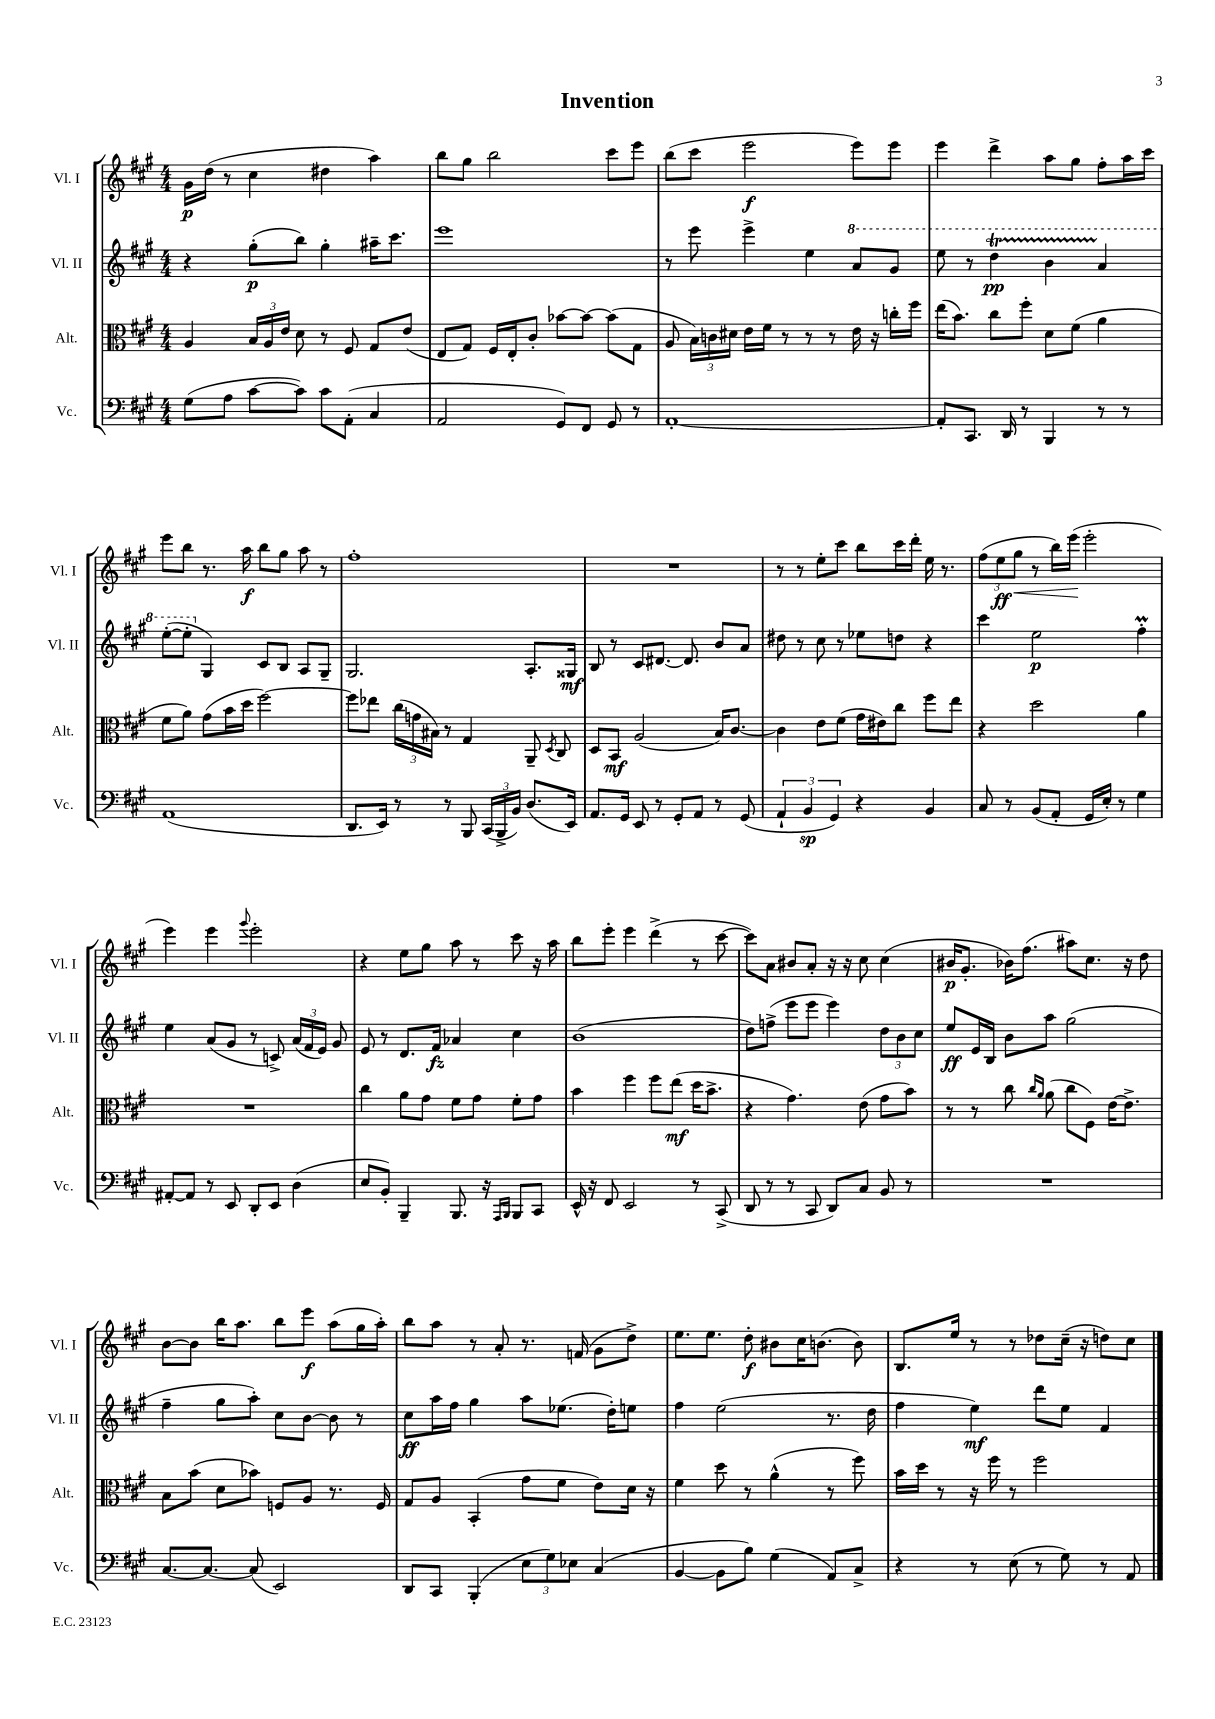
\header { title = "Invention" }
<<
\new StaffGroup <<
\new Staff = "s0" \with { instrumentName = "Vl. I" shortInstrumentName = "Vl. I" } {
    \clef treble \key a \major \numericTimeSignature \time 4/4
    \autoBeamOff gis'16[\p d''16]( r8 cis''4 dis''4 a''4) |
    b''8[ gis''8] b''2 cis'''8[ e'''8] |
    b''8[( cis'''8] e'''2\f e'''8[) e'''8] |
    e'''4 d'''4-> a''8[ gis''8] fis''8[-. a''16 cis'''16] |
    e'''8[ b''8] r8. a''16\f b''8[ gis''8] a''8 r8 |
    fis''1-. |
    R1 |
    r8 r8 e''8[-. cis'''8] b''8[ cis'''16 d'''16]-. e''16 r8. |
    \tuplet 3/2 { fis''8[( e''8\ff gis''8]\< } r8 b''16[) e'''16]\!( e'''2-. |
    e'''4) e'''4 \appoggiatura { gis'''8 } e'''2-. |
    r4 e''8[ gis''8] a''8 r8 cis'''8 r16 a''16 |
    b''8[ e'''8]-. e'''4 d'''4->( r8 cis'''8~ |
    cis'''8[) a'8] bis'8[ a'8]-. r16 r16 cis''8 cis''4( |
    bis'16[\p gis'8.]-. bes'16[) fis''8.]( ais''8[) cis''8.] r16 d''8 |
    b'8[~ b'8] b''16[ a''8.] b''8[ e'''8]\f a''8[( gis''16 a''16]-.) |
    b''8[ a''8] r8 a'8-. r8. f'16( gis'8[ d''8]->) |
    e''8.[ e''8.] d''8-.\f bis'8[ cis''16 b'8.]( b'8) |
    b8.[ e''16] r8 r8 des''8[ cis''16]--( r16 d''8[) cis''8] \bar "|." |
}
\new Staff = "s1" \with { instrumentName = "Vl. II" shortInstrumentName = "Vl. II" } {
    \clef treble \key a \major \numericTimeSignature \time 4/4
    \autoBeamOff r4 gis''8[-.\p( b''8]) gis''4-. ais''16[-- cis'''8.] |
    e'''1 |
    r8 e'''8 e'''4-> e''4 \ottava #1 a''8[ gis''8] |
    e'''8 r8 d'''4\startTrillSpan\pp b''4 a''4\stopTrillSpan |
    e'''8[~-.( e'''8]-. \ottava #0 gis4) cis'8[ b8] a8[ gis8]-- |
    gis2. a8.[-. gisis16]\mf |
    b8 r8 cis'8[ dis'8.]~ dis'8. b'8[ a'8] |
    dis''8 r8 cis''8 r8 ees''8[ d''8] r4 |
    cis'''4 e''2\p fis''4-.\prall |
    e''4 a'8[( gis'8] r8 c'8->) \tuplet 3/2 { a'16[( fis'16 e'16]) } gis'8 |
    e'8 r8 d'8.[ fis'16]\fz aes'4 cis''4 |
    b'1( |
    d''8[) f''8]->( e'''8[ e'''8] e'''4) \tuplet 3/2 { d''8[ b'8 cis''8] } |
    e''8[\ff e'16 b16] b'8[ a''8] gis''2( |
    fis''4-- gis''8[ a''8]-.) cis''8[ b'8]~ b'8 r8 |
    cis''8[\ff a''16 fis''16] gis''4 a''8[ ees''8.]( d''16[-.) e''8] |
    fis''4 e''2( r8. d''16 |
    fis''4 e''4\mf) d'''8[ e''8] fis'4 \bar "|." |
}
\new Staff = "s2" \with { instrumentName = "Alt." shortInstrumentName = "Alt." } {
    \clef alto \key a \major \numericTimeSignature \time 4/4
    \autoBeamOff a4 \tuplet 3/2 { b16[ a16 e'16] } d'8 r8 fis8 gis8[ e'8]( |
    e8[ gis8]) fis16[ e16-. cis'8]-. bes'8[~ bes'8]~ bes'8[( gis8] |
    a8 \tuplet 3/2 { b16[) c'16 dis'16] } e'16[ fis'16] r8 r8 r8 e'16 r16 c''16[-. fis''16] |
    e''16[( b'8.]) cis''8[ fis''8]-. d'8[ fis'8]( a'4 |
    fis'8[ a'8]) gis'8[( b'16 d''16] fis''2~) |
    fis''8[ ees''8] \tuplet 3/2 { cis''16[( g'16 bis16]) } r8 gis4 a,8-- \acciaccatura { d8 } cis8 |
    d8[ b,8]\mf a2( b16[) cis'8.]~ |
    cis'4 e'8[ fis'8]( gis'16[ eis'16) cis''8] fis''8[ e''8] |
    r4 d''2 a'4 |
    R1 |
    cis''4 a'8[ gis'8] fis'8[ gis'8] fis'8[-. gis'8] |
    b'4 fis''4 fis''8[ e''8]\mf( d''16[ b'8.]-> |
    r4 gis'4.) e'8( gis'8[ b'8]) |
    r8 r8 cis''8 \grace { cis''16[ a'16] } a'8( cis''8[ fis8]) e'16[~ e'8.]-> |
    b8[ b'8]( d'8[ bes'8]) f8[ a8] r8. f16 |
    gis8[ a8] b,4-.( gis'8[ fis'8] e'8[) d'16] r16 |
    fis'4 d''8 r8 a'4-^( r8 fis''8) |
    b'16[ d''16] r8 r16 fis''16 r8 fis''2 \bar "|." |
}
\new Staff = "s3" \with { instrumentName = "Vc." shortInstrumentName = "Vc." } {
    \clef bass \key a \major \numericTimeSignature \time 4/4
    \autoBeamOff gis8[( a8] cis'8[~ cis'8]) cis'8[ a,8]-.( cis4 |
    a,2 gis,8[) fis,8] gis,8 r8 |
    a,1~-. |
    a,8[-. cis,8.] d,16 r8 b,,4 r8 r8 |
    a,1( |
    d,8.[ e,16]) r8 r8 b,,8 \tuplet 3/2 { cis,16[( b,,16-> b,16]) } d8.[( e,16]) |
    a,8.[ gis,16] e,8 r8 gis,8[-. a,8] r8 gis,8( |
    \tuplet 3/2 { a,4-! b,4\sp gis,4) } r4 b,4 |
    cis8 r8 b,8[( a,8]-. gis,16[ e16]-.) r8 gis4 |
    ais,8[~-. ais,8] r8 e,8 d,8[-. e,8] d4( |
    e8[ b,8]-.) b,,4-- b,,8. r16 \grace { a,,16[ b,,16] } b,,8[ cis,8] |
    e,16-^ r16 fis,8 e,2 r8 cis,8->( |
    d,8 r8 r8 cis,8 d,8[) cis8] b,8 r8 |
    R1 |
    cis8.[~ cis8.]~ cis8( e,2) |
    d,8[ cis,8] b,,4-.( \tuplet 3/2 { e8[ gis8) ees8] } cis4( |
    b,4~ b,8[ b8]) gis4( a,8[) cis8]-> |
    r4 r8 e8( r8 gis8) r8 a,8 \bar "|." |
}
>>
>>
\layout { \context { \Score \remove "Bar_number_engraver" } }
